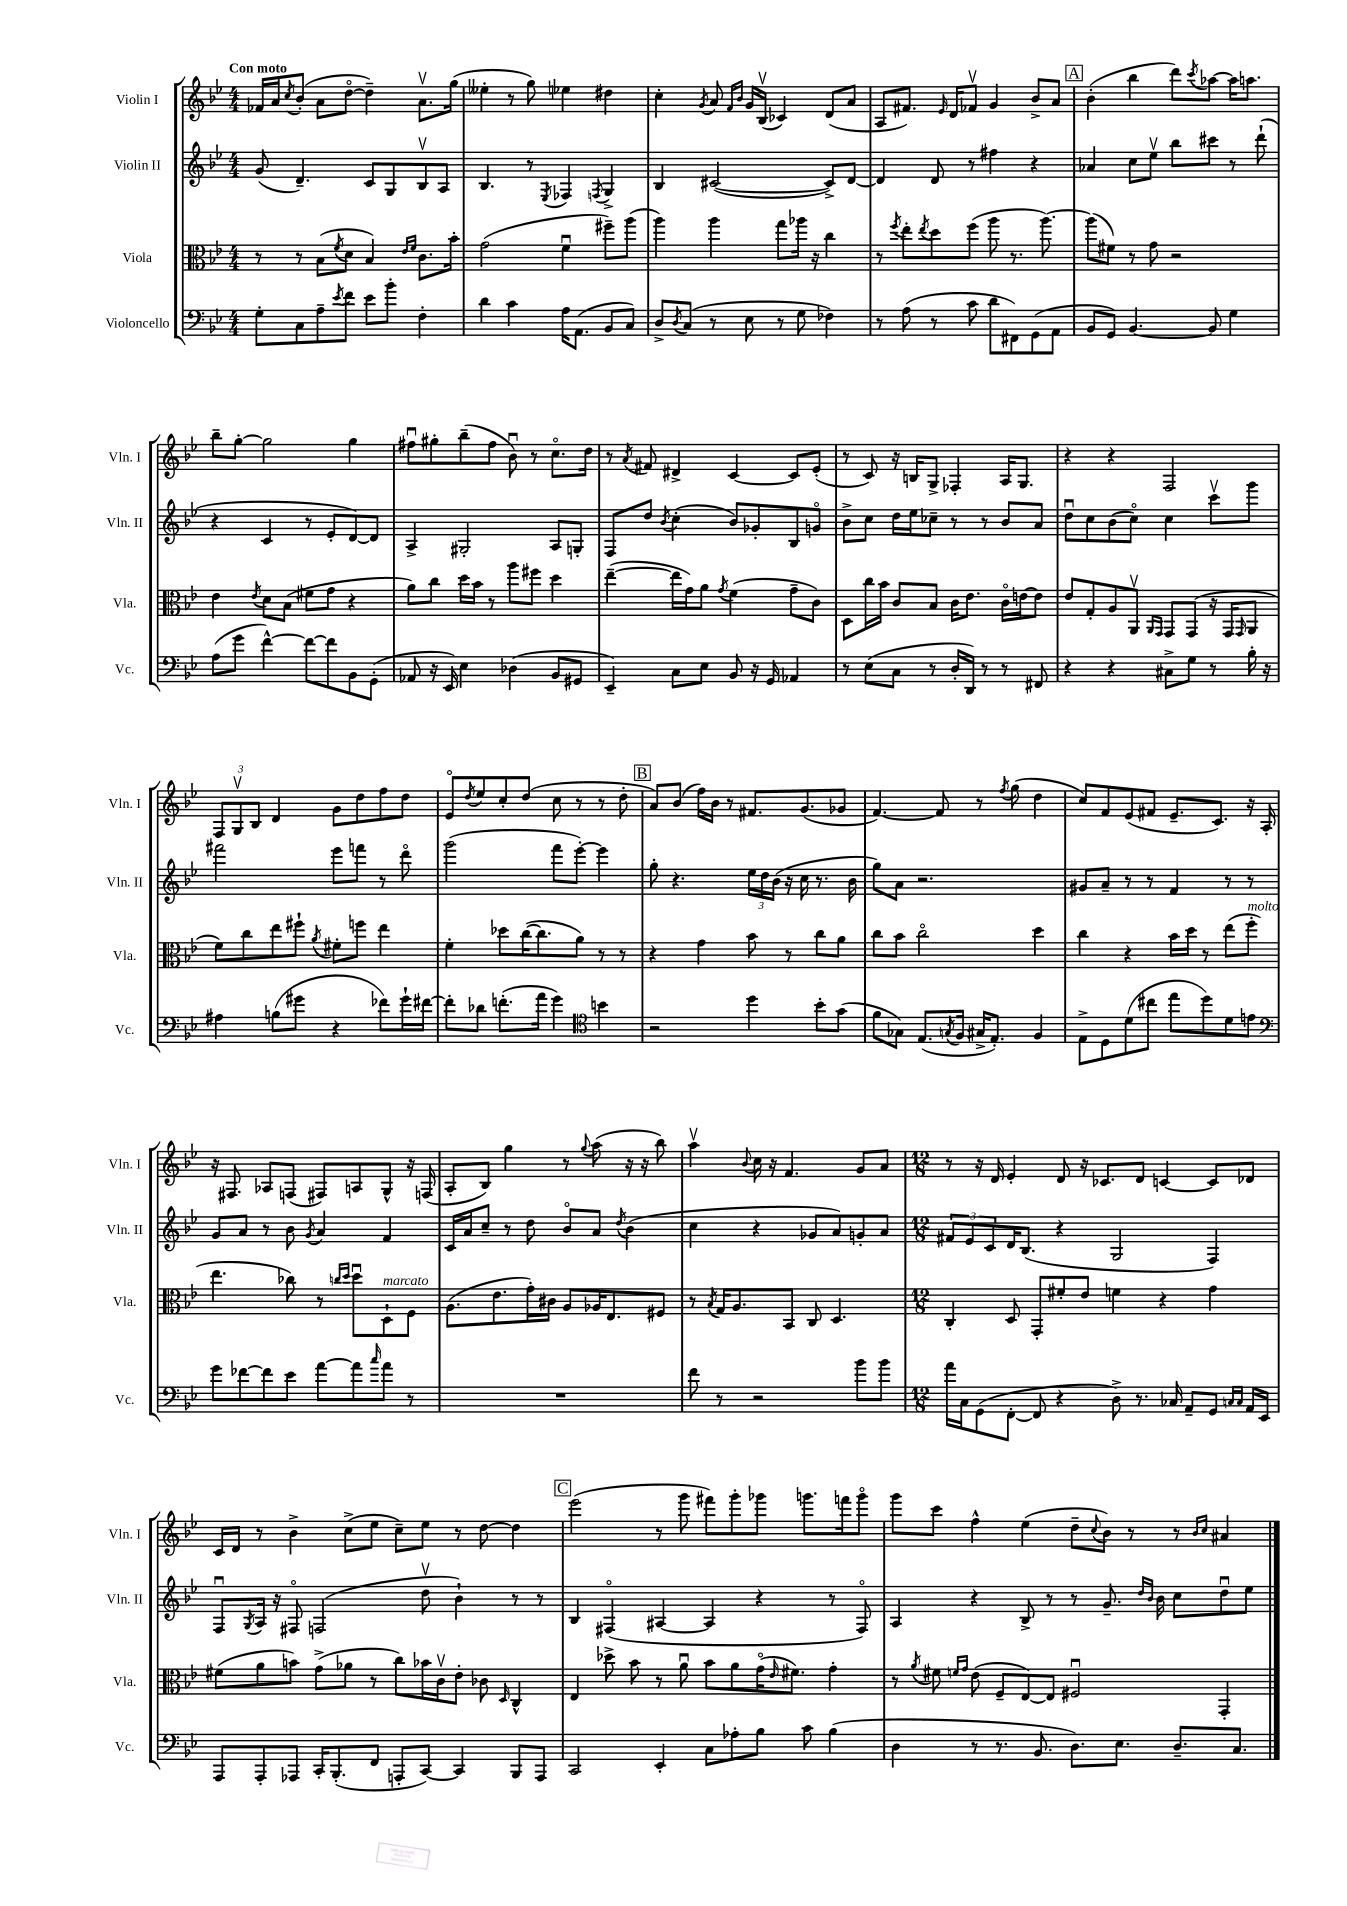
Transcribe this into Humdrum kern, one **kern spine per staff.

**kern	**kern	**kern	**kern
*staff4	*staff3	*staff2	*staff1
*clefF4	*clefC3	*clefG2	*clefG2
*k[b-e-]	*k[b-e-]	*k[b-e-]	*k[b-e-]
*M4/4	*M4/4	*M4/4	*M4/4
8G'	8r	(8g	16f-
.	.	.	16a
.	.	.	8qcc
8C	8r	4.d~)	(8b-'
8A~	(8B-	.	8a
8qe-	8qf	.	.
8f	8d	.	[8ddo
8e-	4B-)	8c	4dd~])
8b-'	.	8G	.
.	16qqe-	.	.
.	16qqf	.	.
4F'	8.c	8B-v	8.av
.	.	8A	.
.	16b-'	.	(16gg
=	=	=	=
4d	(2g	4.B-	4ee--'
4c	.	.	8r
.	.	8r	8gg)
.	.	8qE-	.
16A	4fu	4F-	4ee-
(8.AA	.	.	.
.	.	8qF	.
8BB-	8ff#~)	4G^	4dd#
8C)	(8aa	.	.
=	=	=	=
8D^	4aa)	4B-	4cc'
8qD	.	.	.
(8C	.	.	.
.	.	.	8qg
8r	4aa	([2c#	8a
.	.	.	16qqf
.	.	.	16qqb-
8E-	.	.	16g
.	.	.	(16B-v
8r	8gg	.	4c-)
8G	16aa-	.	.
.	16r	.	.
4F-)	4cc	8c#^])	(8d
.	.	[8d	8a
=	=	=	=
8r	8r	4d]	8A
.	8qff	.	.
(8A	8ee-'	.	8.f#)
.	8qee-	.	.
8r	8dd	8d	.
.	.	.	16qqe-
.	.	.	16d
8c	(8ff	8r	8f-v
8d	8aa	4ff#	4g
8FF#)	8.r	.	.
(8GG	.	4r	8b-^
.	[8.aa)	.	.
8AA	.	.	8a
=	=	=	=
8BB-	(8aa]	4a-	(4b-'
8GG)	8f#)	.	.
[4.BB-	8r	8cc	4bb-
.	8g	8ee-v	.
.	2r	8bb-	8ddd)
.	.	.	8qccc
8BB-]	.	8ccc#	[8aa-
4G	.	8r	16aa-]
.	.	.	8.aa
.	.	(8ddd`	.
=	=	=	=
(8A	4e-	4r	8bb-~
8g	.	.	[8gg'
.	8qe-	.	.
[4f^^)	8d	4c	2gg]
.	(8B-	.	.
8f_	8f#	8r	.
8f]	8g	8e-'	.
8BB-	4r	[8d)	4gg
(8GG'	.	8d]	.
=	=	=	=
8AA-	8a)	4A^	8ff#u
16r	8cc	.	8gg#'
16EE-)	.	.	.
4E-	16dd	2G#'	(8bb-~
.	16b-	.	.
.	8r	.	8ff#
(4D-	8aa	.	8b-u)
.	8ff#	.	8r
8BB-	4dd	8A	8.cco
8GG#	.	8G'	.
.	.	.	16dd
=	=	=	=
4EE-~)	([4ee-~	8F	8r
.	.	.	8qa
.	.	8dd	8f#
.	.	8qb-	.
8C	16ee-]	(4cc'	4d#^
.	16g)	.	.
8E-	8a	.	.
.	8qg	.	.
8BB-	(4f	8b-)	[4c
16r	.	8g-'	.
16GG	.	.	.
4AA-	8g~	8B-	8c]
.	8c)	8go	(8e-'
=	=	=	=
8r	8D	8b-^	8r
(8E-	16cc	8cc	8c)
.	16b-	.	.
8C	8c	16dd	16r
.	.	16ee-	16B
8r	8B-	8cc-~	8G^
16D'	16c	8r	4F-'
16DD)	8.e-	.	.
8r	.	8r	.
8r	16co	8b-	16A
.	[16e	.	8.G
8FF#	8e]	8a	.
=	=	=	=
4r	8e-	8ddu	4r
.	8G'	8cc	.
4r	8A	(8b-	4r
.	8AAv	8cco)	.
.	16qqAA	.	.
.	16qqGG	.	.
8C#^	8GG	4cc	2F
8G	(8GG	.	.
8r	16r	8cccv	.
.	16GG	.	.
.	16qqGG	.	.
16B-'	8AA	8ggg	.
16r	.	.	.
=	=	=	=
4A#	8f)	2fff#	12F
.	.	.	12Gv
.	8cc	.	.
.	.	.	12B-
(8B	8ee-	.	4d
8g#	8ff#`	.	.
.	8qa	.	.
4r	8f#'	8eee-	8g
.	8ff	8fff	8dd
8f-)	4ee-	8r	8ff
16g#`	.	8dddo	8dd
[16f#	.	.	.
=	=	=	=
8f#']	4f'	(2ggg	8e-o
.	.	.	8qdd
8d-	.	.	8ee-
(8.f'	8dd-	.	8cc'
.	([16cc	.	(8dd
16a	8.cc]	.	.
4g)	.	8fff	8cc
.	8a)	[8eee-')	8r
*clefC4	*	*	*
4b	8r	4eee-]	8r
.	8r	.	8dd'
=	=	=	=
2r	4r	8gg'	8a)
.	.	4.r	(8b-
.	4g	.	16ff)
.	.	.	16b-
.	.	.	8r
4dd	8b-	24ee-	8.f#
.	.	24dd	.
.	.	(24b-	.
.	8r	16r	.
.	.	16cc	(8.g
8b-'	8cc	8.r	.
(8g	8a	.	8g-
.	.	16b-	.
=	=	=	=
8f	8cc	8gg)	[4.f)
8G-)	8b-	8a	.
(8.E-	2cco	2.r	.
.	.	.	8f]
8qG	.	.	.
16F	.	.	.
16G#^	.	.	8r
8.E-')	.	.	.
.	.	.	8qff
.	.	.	(8gg
4F	4dd	.	4dd
=	=	=	=
8E-^	4cc	8g#	8cc)
8D	.	8a~	8f
(8d	4r	8r	(8e-
8cc#	.	8r	8f#
8ee-	16b-	4f	8.e-~
.	16dd	.	.
8dd)	8r	.	.
.	.	.	8.c)
8d	(8ee-	8r	.
8e	8ff'	8r	16r
.	.	.	16A'
=	=	=	=
*clefF4	*	*	*
8g	4.ee-	8g	16r
.	.	.	8.F#
[8f-	.	8a	.
8f-]	.	8r	8A-
8e-	8cc-)	8b-	(8F
.	.	8qg	.
[8a	8r	4a	8F#)
.	16qqcc	.	.
.	16qqdd	.	.
8a]	8ddu	.	8A
16qqcc	.	.	.
8a	8D`	4f	8G^^
8r	8F	.	16r
.	.	.	(16F
=	=	=	=
1r	(8.A	16c	8A'
.	.	16a	.
.	.	8cc~	8B-)
.	8.e-	.	.
.	.	8r	4gg
.	16g')	8dd	.
.	16c#	.	.
.	8A	8b-o	8r
.	.	.	8qqgg
.	16A-	8a	(8aa
.	8.E-	.	.
.	.	8qdd	.
.	.	(4b-	16r
.	.	.	16r
.	8F#	.	8bb-)
=	=	=	=
8f	8r	4cc	4aav
.	8qB-	.	.
8r	16G	.	.
.	8.A	.	.
.	.	.	8qqb-
2r	.	4r	16cc
.	.	.	16r
.	8BB-	.	4.f
.	8C	8g-	.
.	4.D	8a)	.
8b-	.	8g'	8g
8b-	.	8a	8a
=	=	=	=
*M12/8	*M12/8	*M12/8	*M12/8
16a	4C'	12f#	8r
16C	.	.	.
.	.	12e-	.
(8GG	.	.	16r
.	.	12c	.
.	.	.	16d
[8FF'	8D	16d	4e-'
.	.	(8.B-	.
8FF]	8GG'	.	.
4r	8f#'	4r	8d
.	8e-	.	16r
.	.	.	8.c-
8D^)	4f	2G	.
8.r	.	.	8d
.	4r	.	[4c
16C-	.	.	.
8AA~	.	.	.
8GG	4g	4F)	8c]
16qqC	.	.	.
16qqC	.	.	.
16AA	.	.	8d-
16EE-	.	.	.
=	=	=	=
8AAA	(8f#	8Fu	16c
.	.	.	16d
.	.	8qG	.
8AAA'	8a	16A	8r
.	.	16r	.
8AAA-	8b)	8F#o	4b-^
16CC'	(8g^	(2F	.
(8.BBB-'	.	.	.
.	8a-	.	(8cc^
8FF	8r	.	8ee-
8AAA'	8cc)	.	8cc~)
[8CC)	16b-	8ddv	8ee-
.	16cv	.	.
4CC]	8e-'	4b-`)	8r
.	8c-	.	[8dd
.	16qqD	.	.
8BBB-	4C^^	8r	4dd]
8AAA	.	8r	.
=	=	=	=
2CC	4E-	4B-	(2eee-
.	8dd-^	(4F#o	.
.	8b-	.	.
4EE-'	8r	[4A#	8r
.	8au	.	8ggg
8C	8b-	4A#]	8fff#)
8A-'	8a	.	8ggg'
8B-	(16go	4r	8ggg-
.	16qqe-	.	.
.	8.f#)	.	.
8c	.	.	8.ggg
(4B-	4g'	8r	.
.	.	.	16fff
.	.	8F#o)	8gggo
=	=	=	=
4D	8r	4A	8ggg
.	8qa	.	.
.	8f#	.	8ccc
.	16qqf	.	.
.	16qqg	.	.
8r	(8e-	4r	4ff^^
8.r	8F~	.	.
.	[8E-)	8B-^	(4ee-
8.BB-	.	.	.
.	8E-]	8r	.
8.D)	2F#u	8r	8dd~
.	.	.	8qqcc
.	.	8.g~	8b-)
8.E-	.	.	.
.	.	.	8r
.	.	16qqdd	.
.	.	16qqb-	.
.	.	16b-	.
8.D~	.	8cc	8r
.	.	.	16qqb-
.	.	.	16qqcc
.	4GG'	8ddu	4a#
8.C	.	.	.
.	.	8ee-	.
==	==	==	==
*-	*-	*-	*-
